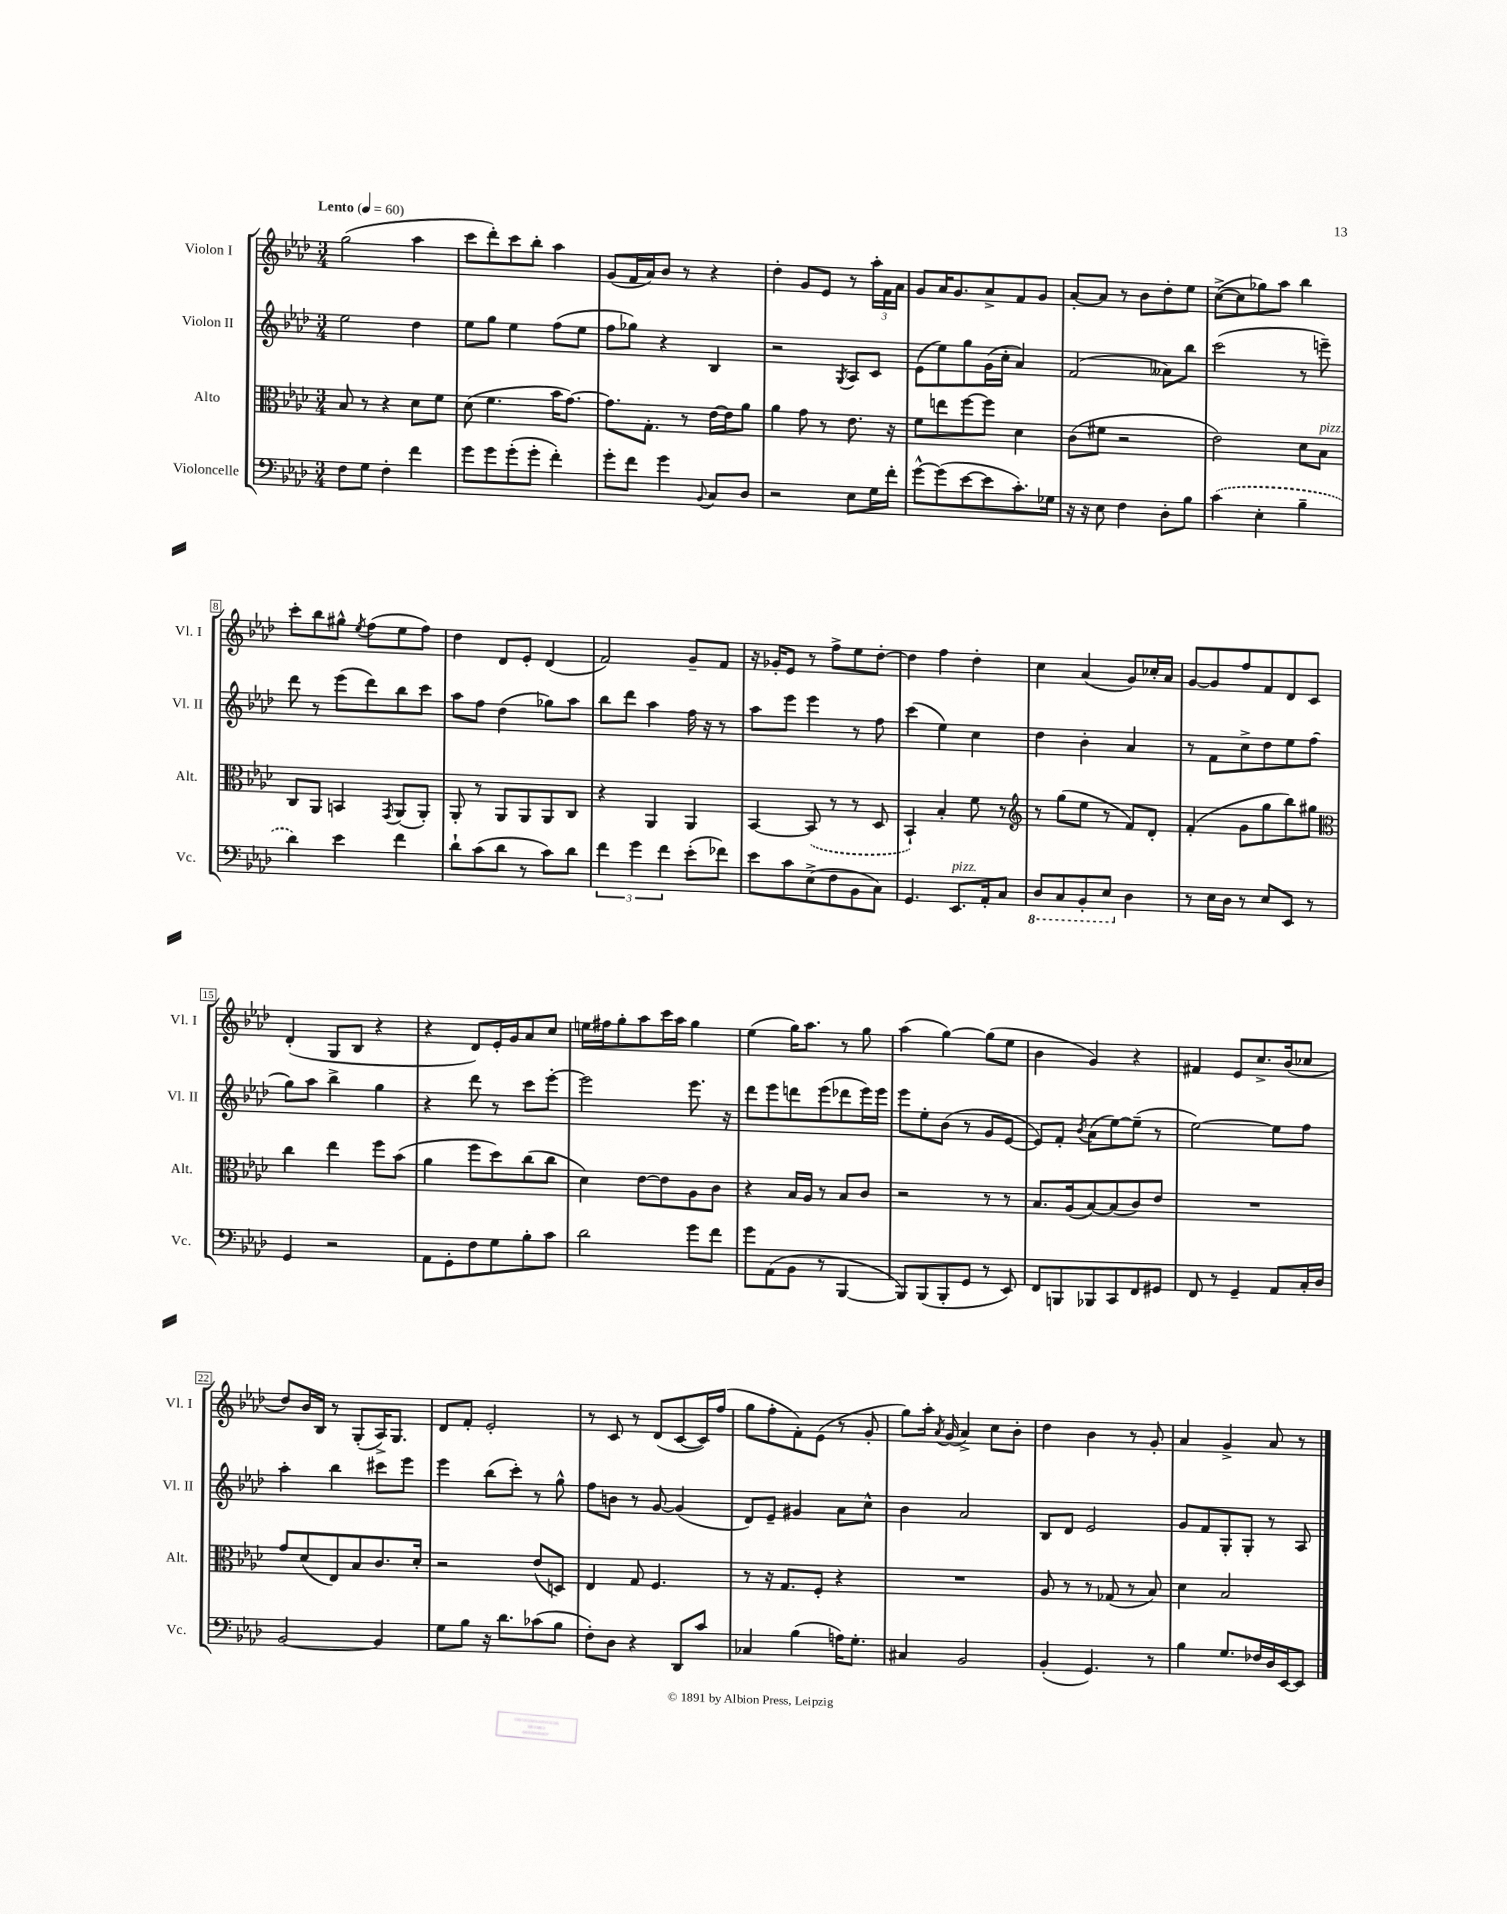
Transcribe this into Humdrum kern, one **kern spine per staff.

**kern	**kern	**kern	**kern
*staff4	*staff3	*staff2	*staff1
*clefF4	*clefC3	*clefG2	*clefG2
*k[b-e-a-d-]	*k[b-e-a-d-]	*k[b-e-a-d-]	*k[b-e-a-d-]
*M3/4	*M3/4	*M3/4	*M3/4
*MM60	*MM60	*MM60	*MM60
8F	8B-	2ee-	(2gg
8G	8r	.	.
4F'	4r	.	.
4f	8d-	4dd-	4aa-
.	8f	.	.
=	=	=	=
8g	(8d-	8ee-	8ccc
8g	4.f	8gg	8ddd-')
(8g'	.	4ee-	8ccc
8g'	.	.	8bb-'
4f')	16b-	(8ff	4aa-
.	[8.g)	.	.
.	.	8ee-	.
=	=	=	=
8g'	8.g]	8ff	(8g
8f	.	8gg-)	16f
.	8.G'	.	16a-)
4g	.	4r	8b-
.	8r	.	8r
8qqBB-	.	.	.
8C	[16e-	4B-	4r
.	16e-]	.	.
8D-	8a-	.	.
=	=	=	=
2r	4a-	2r	4dd-'
.	8g	.	8g
.	8r	.	8e-
.	.	8qG	.
8E-	8.e-	8A-	8r
16G	.	8c	24aa-'
.	.	.	24f
16f'	16r	.	.
.	.	.	24a-
=	=	=	=
[8g^^	8f	(8e-	8g
(8g]	8ee	8ee-)	16a-
.	.	.	8.g
[8e-	[8ff	8gg	.
8e-]	8ff]	(16g	8a-^
.	.	16cc'	.
8.c')	4d-	4a-)	8f
.	.	.	8g
16G-	.	.	.
=	=	=	=
16r	(8c	(2f	[8a-'
16r	.	.	.
8E-	8f#	.	8a-]
4F	2r	.	8r
.	.	.	8b-
8D-'	.	8a--)	8dd-'
8B-	.	8bb-	8ee-
=	=	=	=
(4c	2e-)	(2ccc	([8cc^
.	.	.	8cc]
4E-'	.	.	8gg-)
.	.	.	8aa-
4B-~	8d-	8r	4bb-
.	8B-	8eee~)	.
=	=	=	=
4d-)	8C	8ddd-	8ccc'
.	8AA-	8r	8bb-
4e-	4BB	(8eee-	8gg#^^
.	.	.	8qee-
.	.	8ddd-)	(8ff
.	8qGG	.	.
4f	(8AA-	8bb-	8ee-
.	8AA-')	8ccc	8ff)
=	=	=	=
8d-`	8AA-'	8aa-	4dd-
(8c	8r	8ff	.
8d-	8AA-	(4dd-	8d-
8r	8AA-	.	8e-'
8c)	8AA-	8gg-)	(4d-
8d-	8C	8aa-	.
=	=	=	=
6f	4r	8bb-	2f)
.	.	8ddd-	.
6g	.	.	.
.	4AA-	4aa-	.
6f	.	.	.
(8e-'	4AA-	16ff	8g~
.	.	16r	.
8f-)	.	8r	8f
=	=	=	=
8e-	[4BB-	8aa-	16r
.	.	.	16g-'
8c	.	8eee-	8e-
(8E-^	(8BB-]	4eee-	8r
8F	8r	.	8ff^
8BB-	8r	8r	8ee-
8C)	8D-	8ff	[8dd-'
=	=	=	=
4.GG	4BB-`)	(4ccc	4dd-]
.	4B-'	4ee-)	4ff
8.EE-	.	.	.
.	8f	4cc	4dd-'
16AA-'	.	.	.
8C	8r	.	.
=	=	=	=
*	*clefG2	*	*
8DD-	8r	4dd-	4cc
8CC	(8gg	.	.
8BBB-'	8ee-	4b-'	(4a-
8EE-	8r	.	.
4D-	8f)	4a-	8g)
.	8d-'	.	16cc-'
.	.	.	16a-
=	=	=	=
8r	(4f'	8r	[8g
16E-	.	8f	8g]
16D-	.	.	.
8r	8g	8cc^	8ff
8E-	8gg	8dd-	8f
8EE-	8bb-)	8ee-	8d-
8r	8gg#	(8ff	8c
=	=	=	=
*	*clefC3	*	*
4GG	4cc	8gg)	(4d-'
.	.	8aa-	.
2r	4ee-	4bb-^	8G
.	.	.	8B-
.	8ff	4gg	4r
.	(8b-	.	.
=	=	=	=
8AA-	4a-	4r	4r
8GG'	.	.	.
8F	8ff	8ddd-	8d-)
8G	8dd-)	8r	16e-'
.	.	.	16g
8B-'	(8cc	8ccc	8a-
8c	8cc	[8eee-'	8cc
=	=	=	=
2d-	4d-)	2eee-]	16ee
.	.	.	16ff#
.	.	.	8gg'
.	[8e-	.	8aa-
.	8e-]	.	16ccc
.	.	.	16aa-
8g	8A-	8.eee-	4gg
8f	8c	.	.
.	.	16r	.
=	=	=	=
8g	4r	8ddd-	(4ee-
(8AA-	.	8eee-	.
8BB-	16B-	8ddd	16gg)
.	16A-	.	8.aa-
8r	8r	(8eee-	.
[4BBB-	8B-	8ddd-	8r
.	8c	16eee-)	8gg
.	.	16eee-	.
=	=	=	=
8BBB-])	2r	8eee-	(4aa-
(8BBB-	.	8ee-'	.
8BBB-'	.	(8b-	[4gg)
8GG	.	8r	.
8r	8r	8g	(8gg]
8EE-)	8r	[8e-	8ee-
=	=	=	=
8FF	8.B-	8e-])	4b-
8BBB	.	8f'	.
.	(16A-	.	.
.	.	8qb-	.
8BBB-	[8B-)	(8a-	4g)
8CC	(8B-]	[8ee-)	.
8FF	8c)	(8ee-~]	4r
8GG#	8e-	8r	.
=	=	=	=
8FF	2.r	[2ee-)	4f#
8r	.	.	.
4GG~	.	.	8e-
.	.	.	8.cc^
8AA-	.	8ee-]	.
.	.	.	(16b-
16C'	.	8ff	8cc-
16D-	.	.	.
=	=	=	=
[2BB-	8g	4aa-'	8dd-)
.	(8d-	.	16b-
.	.	.	16B-
.	8E-)	4bb-	8r
.	8B-	.	(8G'
4BB-]	8.c	8ccc#	16A-^)
.	.	.	8.G
.	.	8eee-	.
.	16d-'	.	.
=	=	=	=
8G	2r	4eee-	8d-
8B-	.	.	8f'
16r	.	(8bb-	2e-'
8.d-	.	.	.
.	.	8ccc')	.
(8c-	(8e-	8r	.
8B-	8D)	8gg^^	.
=	=	=	=
8F')	4E-	8ff	8r
8D-	.	8b	8c
4r	8G	8r	8r
.	4.F	[8g	(8d-
8DD-	.	(4g]	[8c
8c	.	.	16c])
.	.	.	(16ff
=	=	=	=
4C-	8r	8d-)	8gg
.	16r	8e-~	8ff'
.	8.G	.	.
(4B-	.	4g#	8f')
.	8F'	.	(8e-
16A)	4r	8a-	8r
8.G'	.	.	.
.	.	8cc^^	8g'
=	=	=	=
4C#	2.r	4b-	8gg)
.	.	.	16aa-'
.	.	.	8qa-
.	.	.	(16g
2BB-	.	2a-	4a-^)
.	.	.	8cc
.	.	.	8b-'
=	=	=	=
(4BB-'	8A-	8B-	4dd-
.	8r	8d-	.
4.GG)	8r	2e-	4b-
.	(8G-	.	.
.	8r	.	8r
8r	8B-)	.	8g'
=	=	=	=
4B-	4d-	8g	4a-
.	.	8f	.
8.G	2B-	8G'	4g^
.	.	8G'	.
16F-	.	.	.
16D-	.	8r	8a-
[16EE-	.	.	.
8EE-]	.	8A-	8r
==	==	==	==
*-	*-	*-	*-
